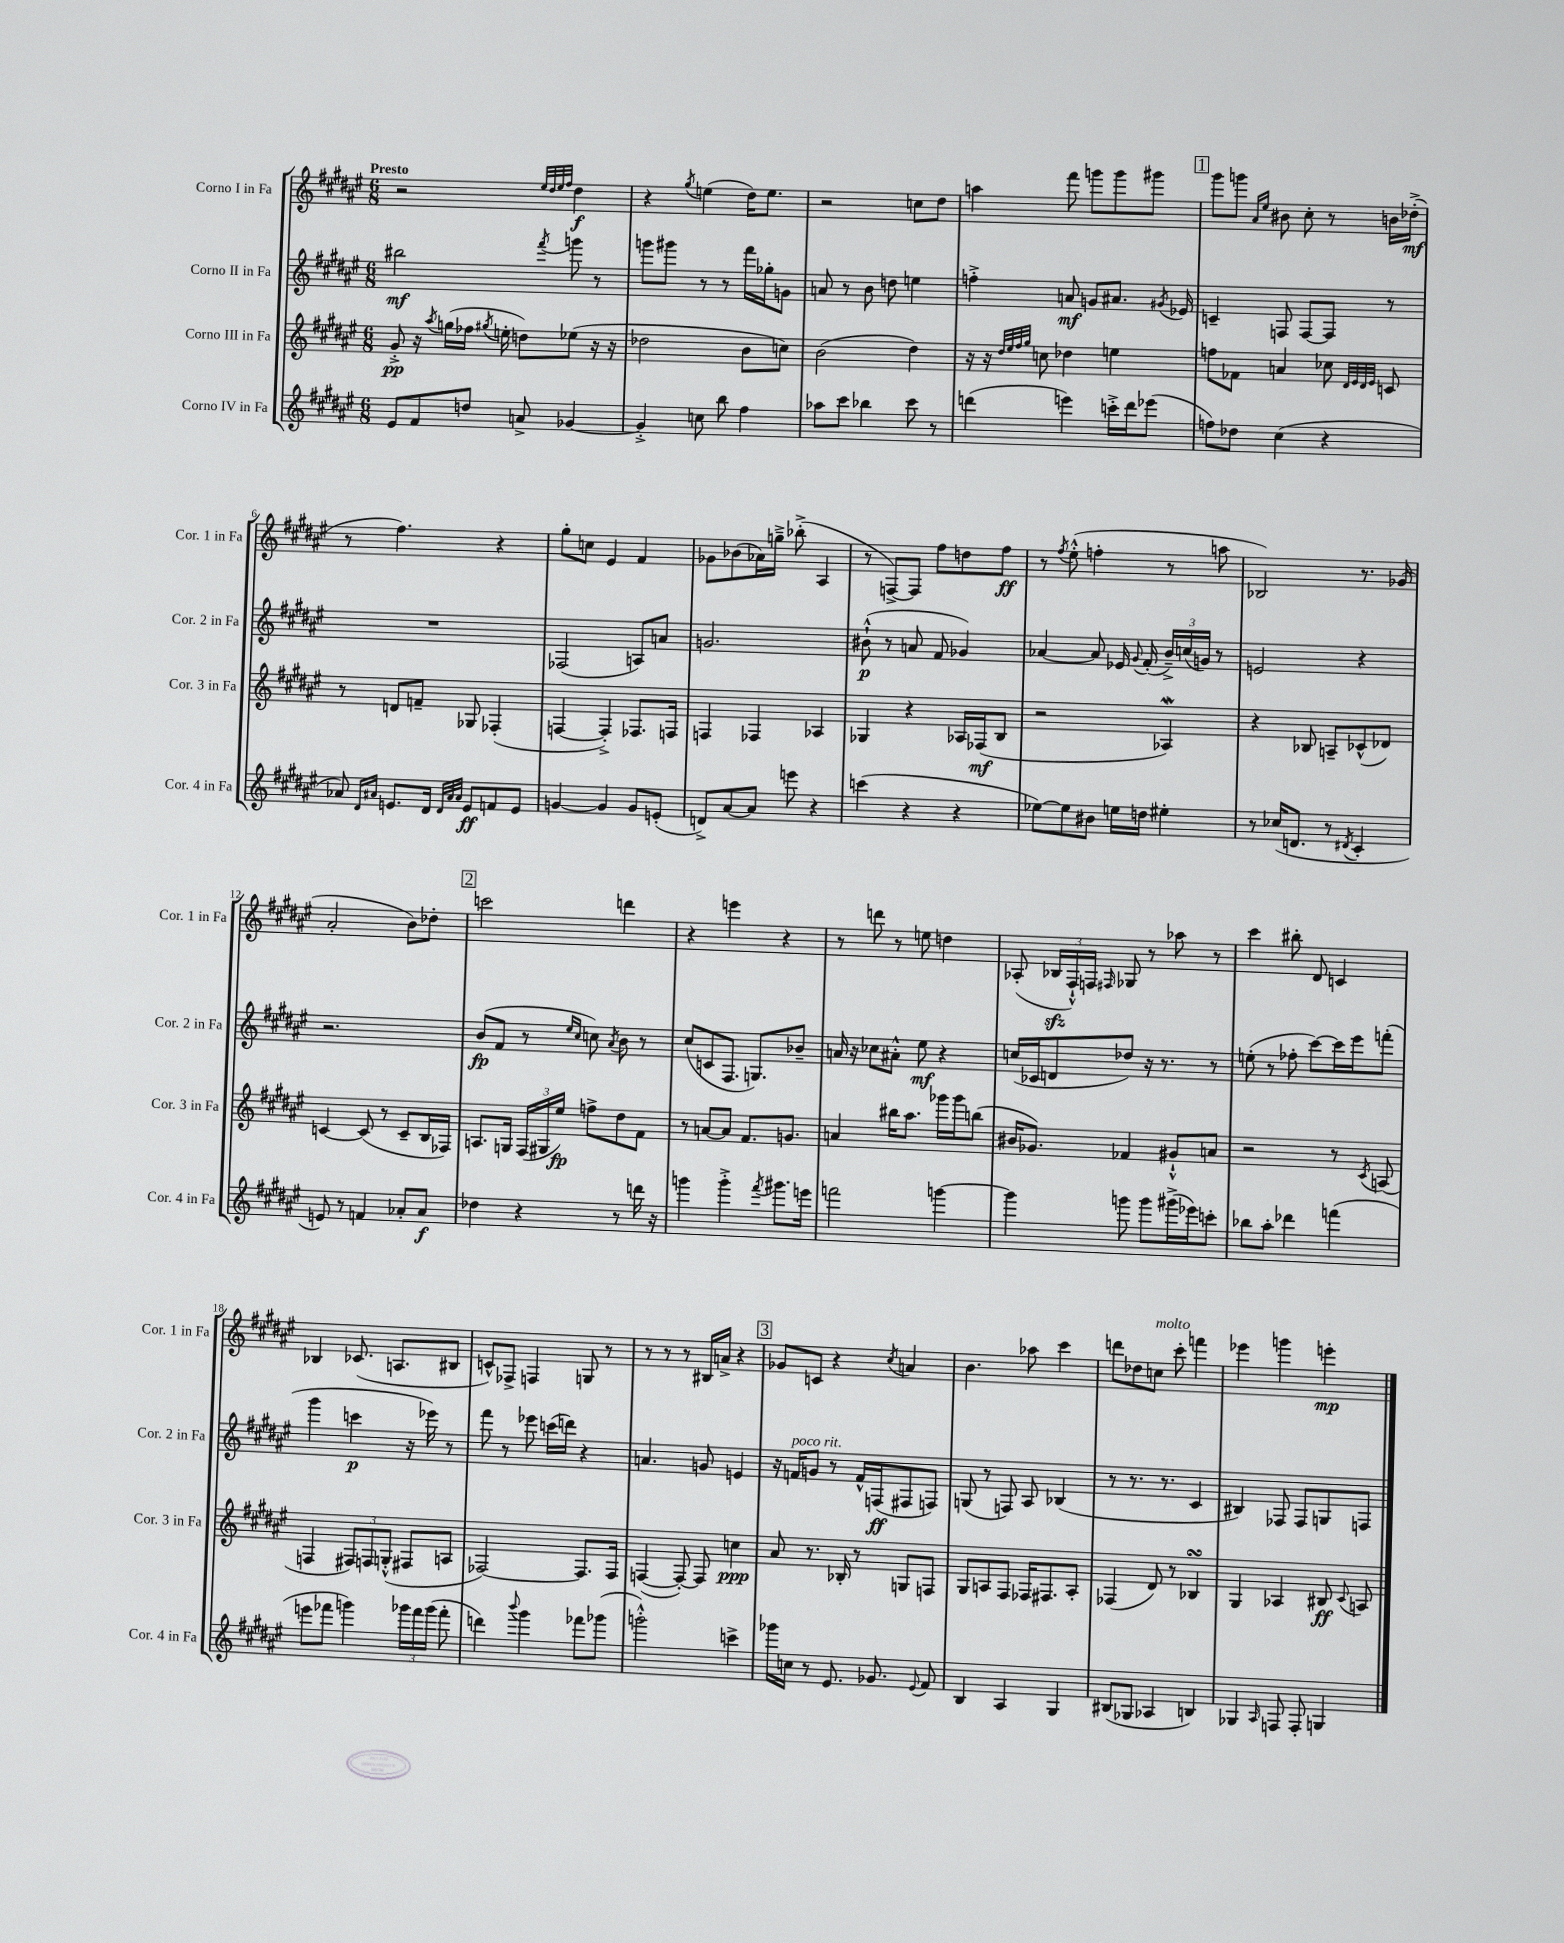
<<
\new StaffGroup <<
\new Staff = "s0" \with { instrumentName = "Corno I in Fa" shortInstrumentName = "Cor. 1 in Fa" } {
    \clef treble \key fis \major \numericTimeSignature \time 6/8 \tempo "Presto"
    \autoBeamOff r2 \grace { eis''32[ dis''32 eis''32 fis''32] } dis''4\f |
    r4 \acciaccatura { gis''8 } e''4( dis''16[) e''8.] |
    r2 c''8[ dis''8] |
    a''4 fis'''8 g'''8[ g'''8 gis'''8] |
    \mark \markup { \box "1" } gis'''8[ g'''8] \grace { ais'16[ eis''16] } bis'8 cis''8-. r8 b'16[ des''16]-.->\mf( |
    r8 fis''4.) r4 |
    gis''8[-. c''8] eis'4 fis'4 |
    ges'8[ bes'8( aes'16) g''16]---> bes''8-.->( ais4 |
    r8 f8[~->) f8] fis''8[ d''8 fis''8]\ff |
    r8 \acciaccatura { fis''8 } eis''8-.-^( f''4-. r8 a''8 |
    bes2) r8. ges'16( |
    ais'2-. b'8[) des''8]-. |
    \mark \markup { \box "2" } c'''2 d'''4 |
    r4 e'''4 r4 |
    r8 d'''8 r8 e''8 d''4 |
    aes8-.( \tuplet 3/2 { bes16[\sfz fis16-!-^) f16] } \grace { fis16 } ges8 r8 aes''8 r8 |
    cis'''4 bis''8-. dis'8 c'4 |
    bes4 ces'8.( a8.[ bis8] |
    c'8[-^) fes8]-> f4 g8 r8 |
    r8 r8 r8 bis16[ a'16]-> r4 |
    \mark \markup { \box "3" } ges'8[ c'8] r4 \acciaccatura { cis''8 } a'4 |
    b'4. aes''8 cis'''4 |
    d'''8[ des''8 c''8]^\markup { \italic "molto" } cis'''8-. f'''4 |
    ees'''4 g'''4 e'''4-.\mp \bar "|." |
}
\new Staff = "s1" \with { instrumentName = "Corno II in Fa" shortInstrumentName = "Cor. 2 in Fa" } {
    \clef treble \key fis \major \numericTimeSignature \time 6/8
    \autoBeamOff bis''2\mf \acciaccatura { fis'''8 } g'''8 r8 |
    g'''8[ gis'''8] r8 r8 fis'''16[ ges''16-. g'8] |
    a'8 r8 b'8 d''8 e''4 |
    f''4-.-> a'8\mf g'8[ ais'8.] \acciaccatura { gis'8 } ees'16 |
    \mark \markup { \box "1" } c'4-- f8 f8[~ f8] r8 |
    R2. |
    fes2( a8[) a'8] |
    g'2. |
    bis'8-!-^\p( r8 a'8 fis'8 ges'4) |
    aes'4~ aes'8 ees'16 \appoggiatura { gis'8 } fis'16-.( \tuplet 3/2 { b'16[--->) c''16( g'16]) } r8 |
    e'2 r4 |
    r2. |
    \mark \markup { \box "2" } b'8[\fp( fis'8] r8 \grace { eis''16[ cis''16] } c''8) \acciaccatura { ais'8 } b'8 r8 |
    cis''8[( c'8 fis8.] g8.[) bes'8]-- |
    a'16 r16 ces''8[ ais'8]-.-^ eis''8\mf r4 |
    c''16[( ces'16 d'8 des''8]) r16 r8. r8 |
    e''8-.( r8 fes''8-. cis'''8[~) cis'''16 eis'''16 f'''8]-.( |
    gis'''4 c'''4\p r16 ees'''16) r8 |
    fis'''8 r8 ees'''8 c'''16[( d'''16]) r4 |
    a'4. g'8 e'4 |
    \mark \markup { \box "3" } r16 f'16[^\markup { \italic "poco rit." } g'8] r8 f'16[-^ f16\ff( fis8 f8]) |
    g8( r8 f8) ais8 bes4( |
    r8 r8. r8. cis'4 |
    bis4) fes8 fes8[ g8 f8] \bar "|." |
}
\new Staff = "s2" \with { instrumentName = "Corno III in Fa" shortInstrumentName = "Cor. 3 in Fa" } {
    \clef treble \key fis \major \numericTimeSignature \time 6/8
    \autoBeamOff gis'8-.->\pp r16 \acciaccatura { ais''8 } g''16[( fes''16] \acciaccatura { gis''8 } e''16-. d''8[) ees''8]( r16 r16 |
    des''2 b'8[ c''8]) |
    b'2( dis''4) |
    r16 r16 \grace { dis''32[ eis''32 fis''32 gis''32] } c''8 des''4 e''4 |
    \mark \markup { \box "1" } f''8[ fes'8] a'4 ces''8 \grace { dis'32[ eis'32 dis'32 eis'32] } c'8 |
    r8 d'8[ f'8]-- ges8 fes4-.( |
    f4~ f4-.->) fes8.[ f16] |
    f4 fes4 aes4 |
    ges4 r4 aes16[ fes16\mf( b8] |
    r2 aes4\mordent) |
    r4 bes8 a8[-- ces'8-^( des'8]) |
    c'4~ c'8( r8 c'8[-- b16 fes16]) |
    \mark \markup { \box "2" } a8.[ g16] \tuplet 3/2 { fis16[( gis16 eis''16]\fp) } f''8[-> dis''8 fis'8] |
    r8 a'8[~ a'8] fis'8.[ g'8.] |
    a'4 bis''16[ ais''8.] ges'''16[ ges'''16 b''8]( |
    bis'16[ ges'8.]) fes'4 gis'8[-!-^ a'8] |
    r2 r8 \acciaccatura { cis'8 } a8( |
    f4 \tuplet 3/2 { fis8[) f8 g8]-.-^( } fis8[ a8] |
    fes2~) fes8.[ fes16] |
    f4~( f8~-.) f8 c''4\ppp |
    \mark \markup { \box "3" } ais'8 r8. bes16-. r8 g8[ f8] |
    gis8[ a8 fis8] fes16[ fis8. a8]-. |
    fes4( dis'8) r8 bes4\turn |
    gis4 aes4 bis8\ff \appoggiatura { cis'8 } a8 \bar "|." |
}
\new Staff = "s3" \with { instrumentName = "Corno IV in Fa" shortInstrumentName = "Cor. 4 in Fa" } {
    \clef treble \key fis \major \numericTimeSignature \time 6/8
    \autoBeamOff eis'8[ fis'8 d''8] a'8-> ges'4~ |
    ges'4-.-> c''8 b''8 fis''4 |
    aes''8[ cis'''8] bes''4 cis'''8 r8 |
    d'''4( e'''4) c'''16[-.-> d'''16 ees'''8]( |
    \mark \markup { \box "1" } f''8[) des''8] cis''4( r4 |
    aes'8) \grace { dis'16[ ais'16] } e'8.[ dis'16] \grace { dis'32[ ais'32 ais'32] } e'8[\ff f'8 e'8] |
    g'4~ g'4 g'8[ e'8]-.( |
    d'8[->) ais'8~ ais'8] e'''8 r4 |
    c'''4( r4 r4 |
    ees''8[~) ees''8 bis'8] e''16[ d''16] eis''4-. |
    r8 ces''16[( d'8.] r8 \acciaccatura { dis'8 } cis'4-. |
    e'8) r8 f'4 aes'8[-. aes'8]\f |
    \mark \markup { \box "2" } des''4 r4 r8 d'''16 r16 |
    g'''4 g'''4-.-> \acciaccatura { fis'''8 } gis'''8.[ e'''16] |
    f'''2 g'''4~ |
    g'''4 g'''8 g'''8[ gis'''16->( ees'''16) c'''8]-. |
    bes''8[ ais''8]-. des'''4 f'''4( |
    e'''8[ fes'''8] g'''4) \tuplet 3/2 { ges'''16[ fes'''16 ges'''16]( } fes'''8-. |
    d'''4) \appoggiatura { b'''8 } gis'''4 fes'''8[ ges'''8]( |
    g'''2-.-^) c'''4-> |
    \mark \markup { \box "3" } ges'''16[ c''16] r8 eis'8. ges'8. \appoggiatura { eis'8 } fis'8 |
    b4 ais4 gis4 |
    bis8[( ges8] aes4 b4) |
    ges4 \grace { ais16 } f8 f8-. g4 \bar "|." |
}
>>
>>
